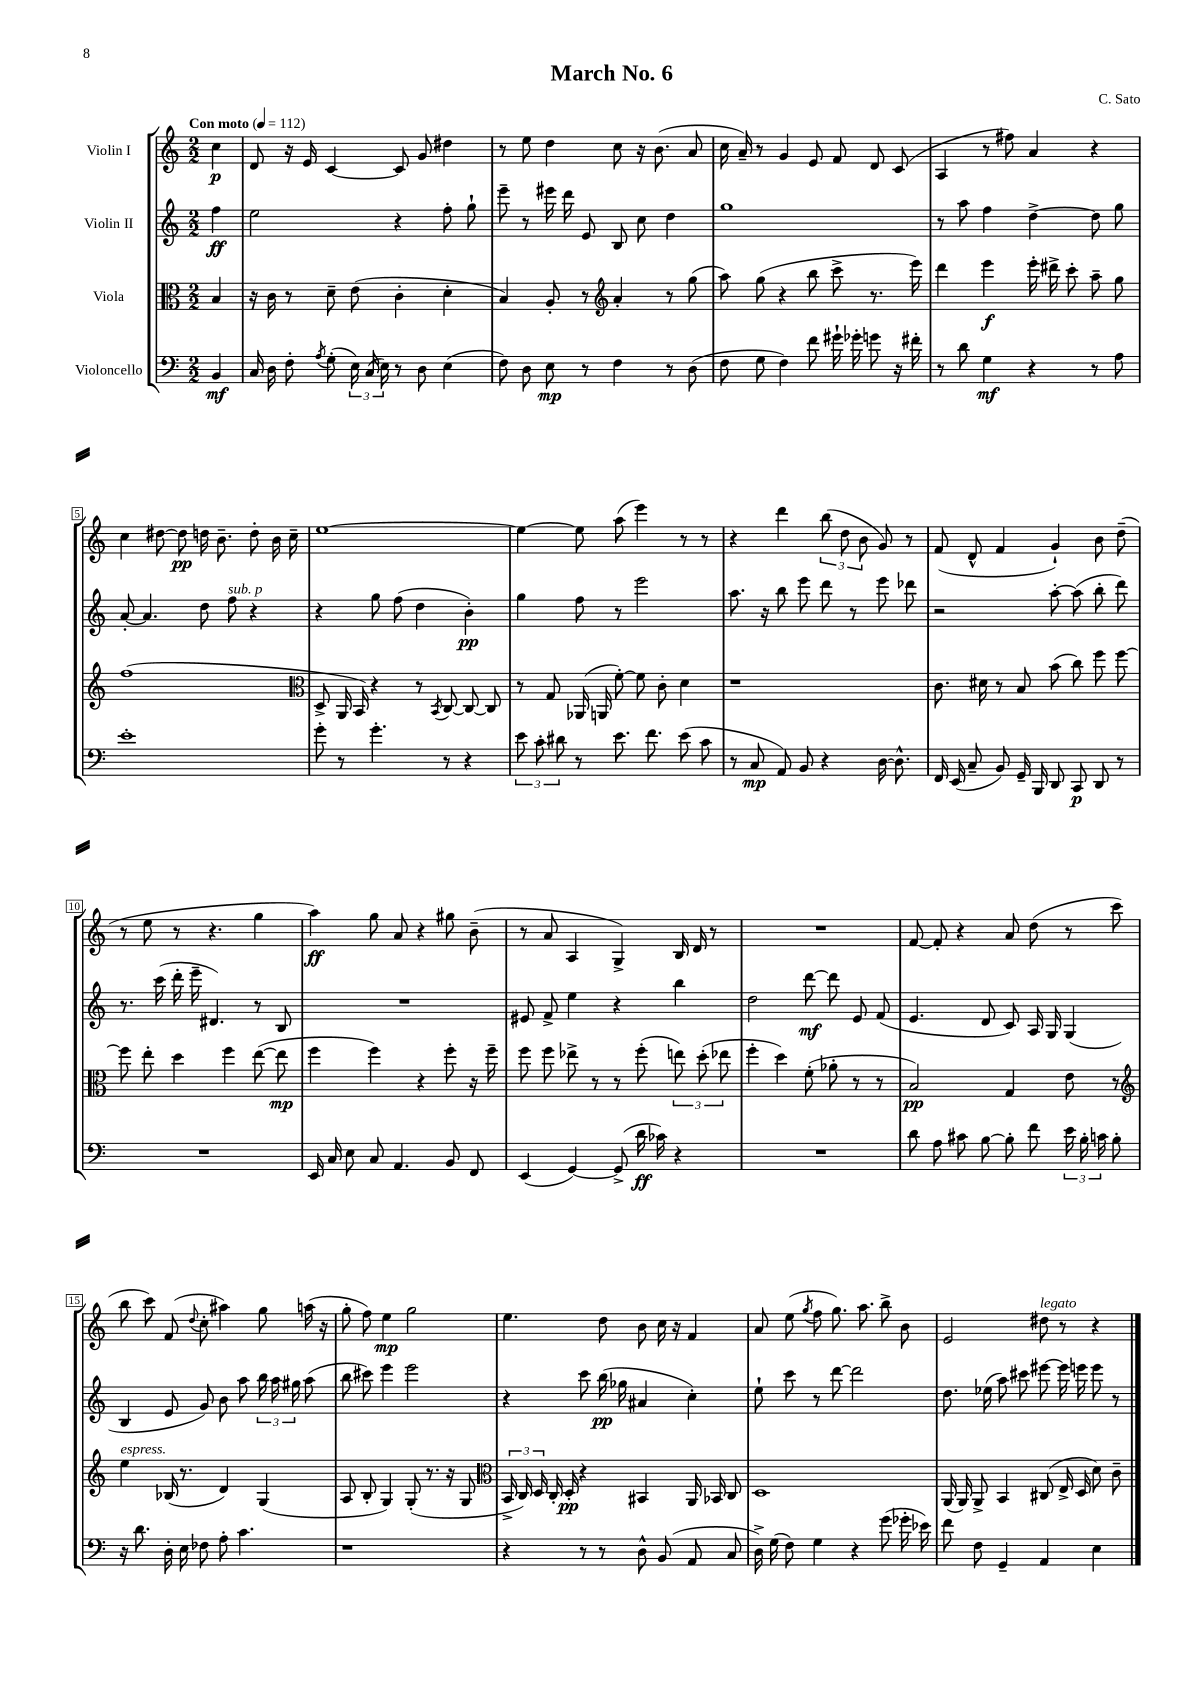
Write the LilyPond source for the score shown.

\header { title = "March No. 6" composer = "C. Sato" }
<<
\new StaffGroup <<
\new Staff = "s0" \with { instrumentName = "Violin I" } {
    \clef treble \key c \major \numericTimeSignature \time 2/2 \partial 4 \tempo "Con moto" 4 = 112
    \autoBeamOff c''4\p |
    d'8 r16 e'16 c'4~ c'8 g'8 dis''4 |
    r8 e''8 d''4 c''8 r16 b'8.( a'8 |
    c''16 a'16--) r8 g'4 e'8 f'8 d'8 c'8( |
    a4 r8 fis''8) a'4 r4 |
    c''4 dis''8~ dis''8\pp d''16 b'8.-- d''8-. b'16 c''16-- |
    e''1~ |
    e''4~ e''8 a''8( e'''4) r8 r8 |
    r4 d'''4 \tuplet 3/2 { b''8( d''8 b'8 } g'8) r8 |
    f'8( d'8-^ f'4 g'4-!) b'8 d''8--( |
    r8 e''8 r8 r4. g''4 |
    a''4\ff) g''8 a'8 r4 gis''8 b'8--( |
    r8 a'8 a4 g4->) b16 d'16 r8 |
    R1 |
    f'8~ f'8-. r4 a'8 d''8( r8 c'''8 |
    b''8 c'''8) f'8( \appoggiatura { d''8 } c''8-. ais''4) g''8 a''16( r16 |
    g''8-. f''8) e''4\mp g''2 |
    e''4. d''8 b'8 c''16 r16 f'4 |
    a'8 e''8( \acciaccatura { g''8 } f''8 g''8.) a''8. b''8-> b'8 |
    e'2 dis''8^\markup { \italic "legato" } r8 r4 \bar "|." |
}
\new Staff = "s1" \with { instrumentName = "Violin II" } {
    \clef treble \key c \major \numericTimeSignature \time 2/2 \partial 4
    \autoBeamOff f''4\ff |
    e''2 r4 f''8-. g''8-! |
    e'''8-- r8 eis'''16 d'''16 e'8 b8 c''8 d''4 |
    g''1 |
    r8 a''8 f''4 d''4~-> d''8 g''8 |
    a'8~-. a'4. d''8 f''8^\markup { \italic "sub. p" } r4 |
    r4 g''8 f''8( d''4 b'4-.\pp) |
    g''4 f''8 r8 e'''2 |
    a''8. r16 b''8 e'''8 d'''8 r8 e'''8 des'''8 |
    r2 a''8~-. a''8( b''8-. d'''8) |
    r8. c'''16( d'''16-. e'''16-- dis'4.) r8 b8 |
    R1 |
    eis'8 f'8-> e''4 r4 b''4 |
    d''2 d'''8~\mf d'''8 e'8 f'8( |
    e'4. d'8 c'8) a16 g16 g4( |
    b4 e'8 g'8) b'8 a''8 \tuplet 3/2 { b''16 a''16 gis''16 } a''8( |
    b''8 cis'''8) e'''4 e'''2 |
    r4 c'''8 b''16\pp( ges''16 ais'4 c''4-.) |
    e''8-! c'''8 r8 d'''8~ d'''2 |
    d''8. ees''16( a''8) cis'''8 eis'''8~ eis'''16 e'''16 e'''8 r8 \bar "|." |
}
\new Staff = "s2" \with { instrumentName = "Viola" } {
    \clef alto \key c \major \numericTimeSignature \time 2/2 \partial 4
    \autoBeamOff b4 |
    r16 c'16 r8 d'8-- e'8( c'4-. d'4-. |
    b4) a8-. r8 \clef treble a'4-. r8 g''8( |
    a''8) g''8( r4 b''8 c'''8-> r8. e'''16) |
    d'''4 e'''4\f e'''16-. dis'''16-> c'''8-. a''8-- g''8 |
    f''1( |
    \clef alto d8-> a,16 b,16) r4 r8 \acciaccatura { b,8 } c8~ c8~ c8 |
    r8 g8 aes,16( a,16 f'8~-.) f'8 c'8-. d'4 |
    r1 |
    c'8. dis'16 r8 b8 b'8( c''8) f''8 f''8~ |
    f''8 e''8-. d''4 f''4 e''8~( e''8\mp |
    f''4 f''4) r4 f''8-. r16 f''16-- |
    f''8 f''8 ees''8-> r8 r8 f''8-.( \tuplet 3/2 { e''8) d''8-.( ees''8 } |
    f''4-. d''4) f'8-.( aes'8-. r8 r8 |
    b2\pp) g4 e'8 r8 |
    \clef treble e''4^\markup { \italic "espress." } bes16( r8. d'4) g4( |
    a8 b8-. g4) g8-.( r8. r16 g8 |
    \clef alto \tuplet 3/2 { b,16-> c16) d16 } c16-. d16-.\pp r4 bis,4 a,16 bes,16 c8 |
    d1 |
    a,16( a,16) a,8-> b,4 cis8( e16-> d16 d'8) c'8-- \bar "|." |
}
\new Staff = "s3" \with { instrumentName = "Violoncello" } {
    \clef bass \key c \major \numericTimeSignature \time 2/2 \partial 4
    \autoBeamOff b,4\mf |
    c16 d16 f8-. \acciaccatura { a8 } g8-.( \tuplet 3/2 { e16) c16( e16) } r8 d8 e4( |
    f8) d8 e8\mp r8 f4 r8 d8( |
    f8 g8 f4) f'8 gis'16-! ges'16-. g'8 r16 fis'16-. |
    r8 d'8 g4\mf r4 r8 a8 |
    e'1-. |
    g'8-. r8 g'4.-. r8 r4 |
    \tuplet 3/2 { e'8 c'8-. dis'8 } r8 e'8. f'8. e'8( c'8 |
    r8 c8\mp a,8) b,8 r4 d16~ d8.-^ |
    f,16 e,16( c8-- b,8) g,16-- b,,16 d,8 c,8\p d,8 r8 |
    R1 |
    e,16 c16 e8 c8 a,4. b,8 f,8 |
    e,4( g,4~) g,8->( d'16\ff ces'16) r4 |
    R1 |
    d'8 a8 cis'8 b8~ b8-. f'8 \tuplet 3/2 { e'16 b16-. c'16 } b8-. |
    r16 d'8. d16-. e16 fes8 a8-. c'4. |
    r1 |
    r4 r8 r8 d8-^ b,8( a,8 c8 |
    d16->) g16( f8) g4 r4 g'8( ges'16-. ees'16) |
    f'8 f8 g,4-- a,4 e4 \bar "|." |
}
>>
>>
\layout { \context { \Score \override BarNumber.stencil = #(make-stencil-boxer 0.1 0.3 ly:text-interface::print) } }
